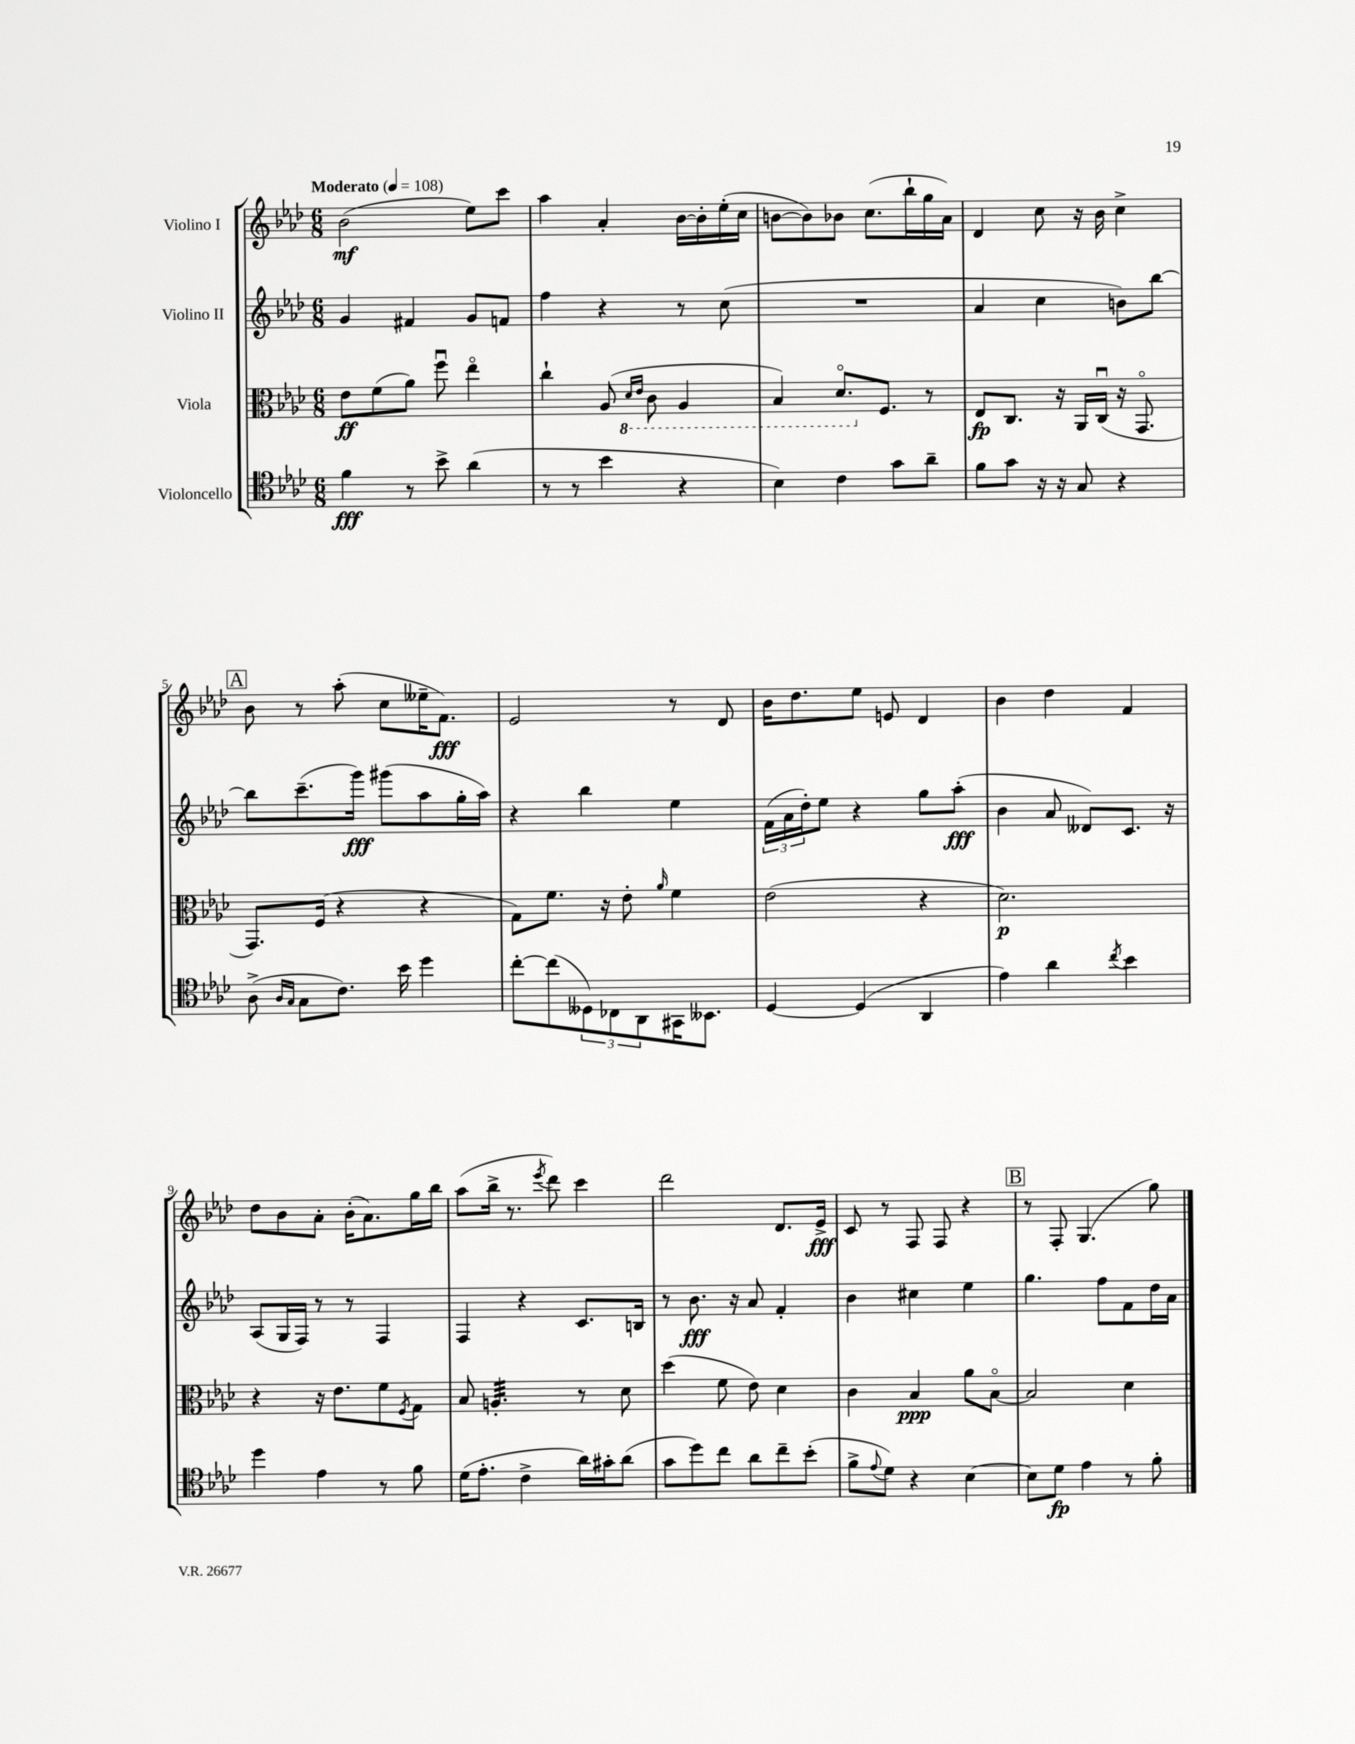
<<
\new StaffGroup <<
\new Staff = "s0" \with { instrumentName = "Violino I" } {
    \clef treble \key aes \major \numericTimeSignature \time 6/8 \tempo "Moderato" 4 = 108
    bes'2\mf( ees''8) c'''8 |
    aes''4 aes'4-. bes'16~ bes'16-. ees''16-.( c''16 |
    b'8~ b'8) bes'8 c''8.( bes''16-! g''16 aes'16) |
    des'4 c''8 r16 bes'16 c''4-> |
    \mark \markup { \box "A" } bes'8 r8 aes''8-.( c''8 eeses''16-- f'8.\fff) |
    ees'2 r8 des'8 |
    bes'16 des''8. ees''8 e'8 des'4 |
    bes'4 des''4 f'4 |
    des''8 bes'8 aes'8-. bes'16-.( aes'8.) g''16 bes''16 |
    aes''8( bes''16-> r8. \acciaccatura { ees'''8 } des'''8) c'''4 |
    des'''2 des'8. ees'16->\fff |
    c'8 r8 f8 f8 r4 |
    \mark \markup { \box "B" } r8 f8-. g4.( g''8) \bar "|." |
}
\new Staff = "s1" \with { instrumentName = "Violino II" } {
    \clef treble \key aes \major \numericTimeSignature \time 6/8
    g'4 fis'4 g'8 f'8 |
    f''4 r4 r8 c''8( |
    R2. |
    aes'4 c''4 b'8) bes''8~ |
    \mark \markup { \box "A" } bes''8 c'''8.--( g'''16\fff) gis'''8( aes''8 g''16-. aes''16) |
    r4 bes''4 ees''4 |
    \tuplet 3/2 { f'16( aes'16 des''16-.) } ees''8 r4 g''8 aes''8-.\fff( |
    bes'4 aes'8 deses'8) c'8. r16 |
    aes8( g16 f16) r8 r8 f4 |
    f4 r4 c'8. b16 |
    r8 bes'8.\fff r16 aes'8 f'4-. |
    bes'4 cis''4 ees''4 |
    \mark \markup { \box "B" } g''4. f''8 f'8 des''16 aes'16 \bar "|." |
}
\new Staff = "s2" \with { instrumentName = "Viola" } {
    \clef alto \key aes \major \numericTimeSignature \time 6/8
    ees'8\ff f'8( aes'8) f''8\downbow ees''4\flageolet |
    c''4-! aes8( \ottava #-1 \grace { des16 ees16 } c8 aes,4 |
    bes,4) des8.\flageolet \ottava #0 f8. r8 |
    ees8\fp c8. r16 aes,16 c16\downbow( r16 g,8.\flageolet |
    \mark \markup { \box "A" } g,8.) f16( r4 r4 |
    g8) f'8. r16 ees'8-. \grace { aes'16 } f'4 |
    ees'2( r4 |
    des'2.\p) |
    r4 r16 ees'8. f'8 \acciaccatura { f8 } g8 |
    bes8 a4.:32-. r8 des'8 |
    des''4( f'8 ees'8) des'4 |
    c'4 bes4\ppp aes'8 bes8~\flageolet |
    \mark \markup { \box "B" } bes2 des'4 \bar "|." |
}
\new Staff = "s3" \with { instrumentName = "Violoncello" } {
    \clef tenor \key aes \major \numericTimeSignature \time 6/8
    f'4\fff r8 bes'8-> aes'4( |
    r8 r8 bes'4 r4 |
    bes4) c'4 g'8 aes'8-- |
    f'8 g'8 r16 r16 g8 r4 |
    \mark \markup { \box "A" } aes8->( \grace { aes16 g16 } g8 c'8.) bes'16 des''4 |
    c''8~-. c''8( \tuplet 3/2 { deses8) ces8 aes,8 } gis,16 beses,8. |
    des4~ des4( aes,4 |
    ees'4) aes'4 \acciaccatura { c''8 } bes'4 |
    des''4 ees'4 r8 f'8 |
    des'16( ees'8.-. c'4-> aes'16) gis'16-. aes'8( |
    g'8 des''8) c''8 aes'8 c''8-- bes'8-.( |
    f'8-> \appoggiatura { ees'8 } des'8) r4 bes4~ |
    \mark \markup { \box "B" } bes8 des'8\fp ees'4 r8 f'8-. \bar "|." |
}
>>
>>
